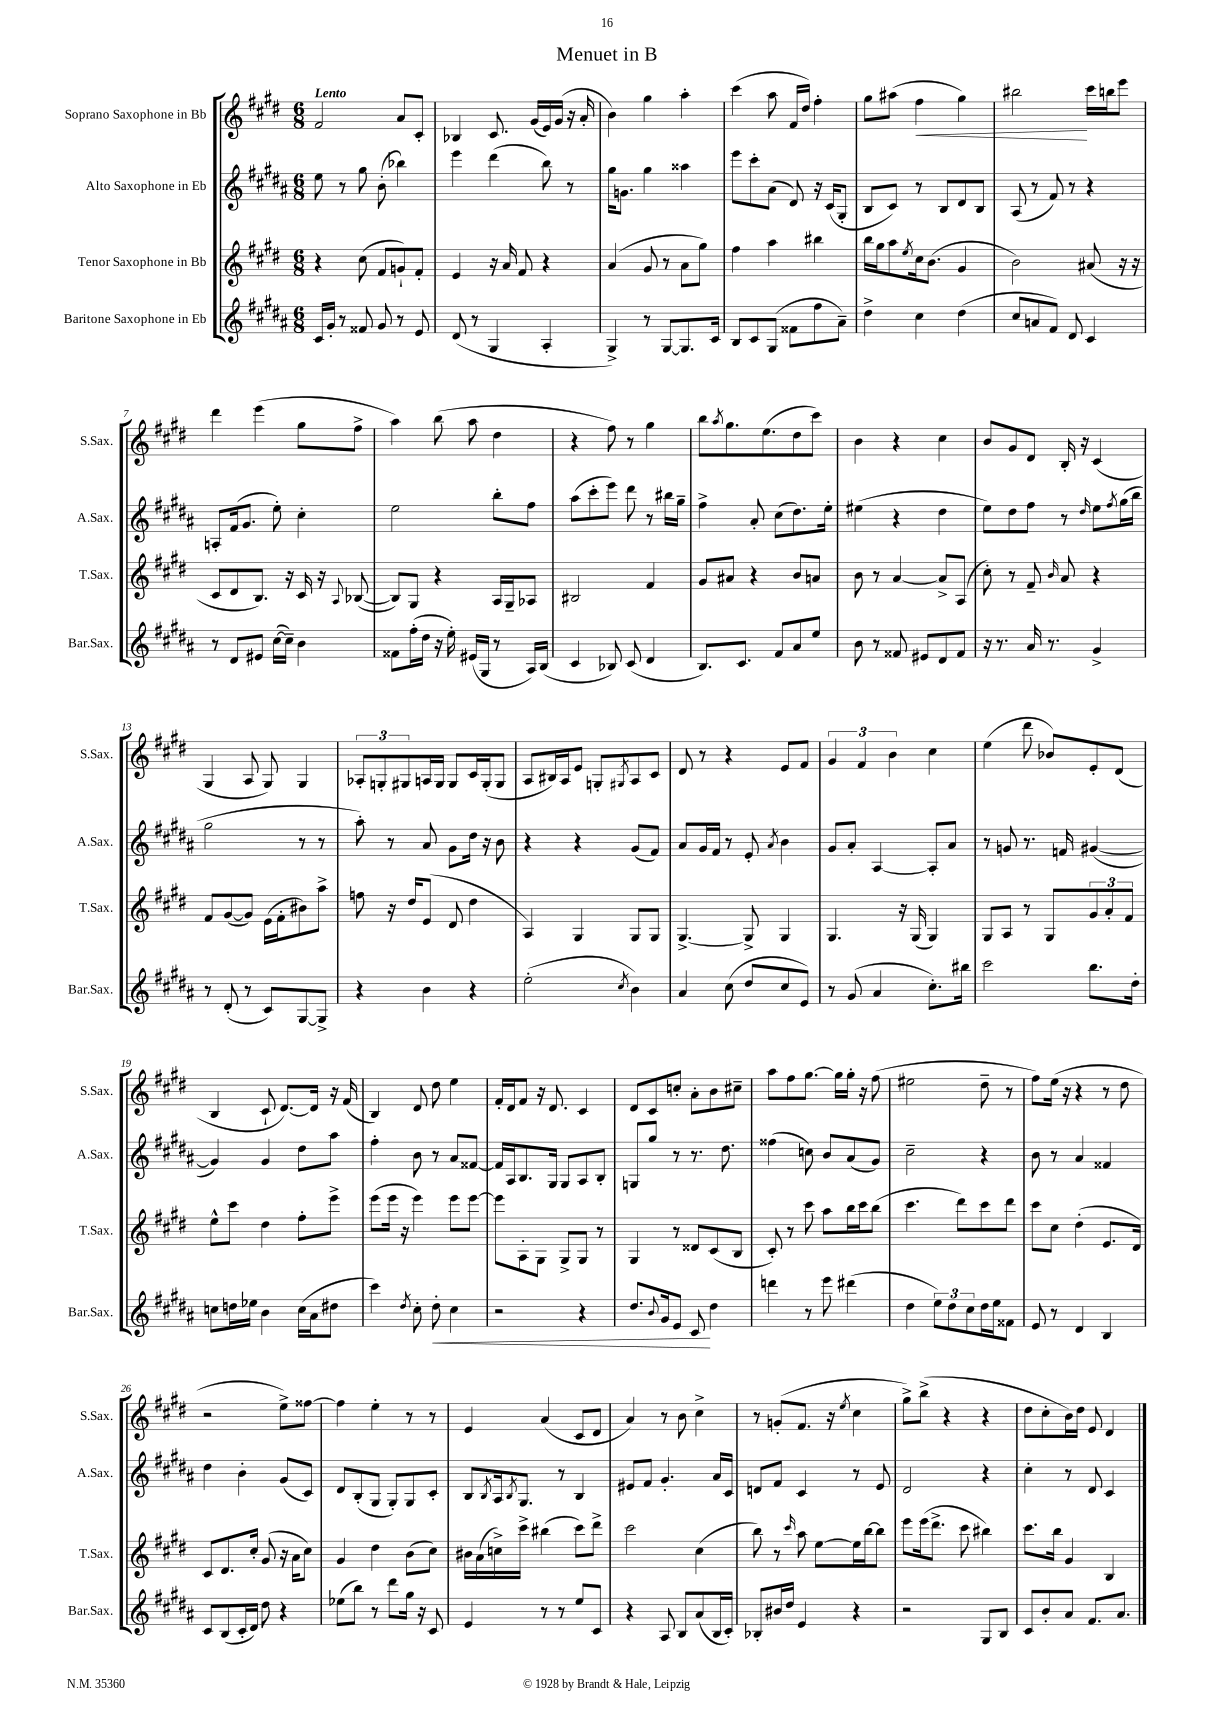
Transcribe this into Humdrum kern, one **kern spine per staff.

**kern	**dynam	**kern	**kern	**kern	**dynam
*part4	*part4	*part3	*part2	*part1	*part1
*staff4	*staff4	*staff3	*staff2	*staff1	*staff1
*I"Baritone Saxophone in Eb	*	*I"Tenor Saxophone in Bb	*I"Alto Saxophone in Eb	*I"Soprano Saxophone in Bb	*
*I'Bar.Sax.	*	*I'T.Sax.	*I'A.Sax.	*I'S.Sax.	*
*clefG2	*	*clefG2	*clefG2	*clefG2	*
*k[f#c#g#d#a#]	*	*k[f#c#g#d#]	*k[f#c#g#d#a#]	*k[f#c#g#d#]	*
*M6/8	*	*M6/8	*M6/8	*M6/8	*
=1	=1	=1	=1	=1	=1
!	!	!	!	!LO:TX:a:B:t=Lento	!
16c#/LL	.	4r	8ee\	2f#/	.
16g#'/JJ	.	.	.	.	.
8r	.	.	8r	.	.
8f##X/	.	(8cc#\	8gg#\	.	.
8g#/	.	8f#/L	(8b'\	.	.
8r	.	8gn`/)	4bb-X\)	8a/L	.
8e/	.	8f#'/J	.	8c#'/J	.
=2	=2	=2	=2	=2	=2
(8d#/	.	4e/	4eee\	4B-X/	.
8r	.	.	.	.	.
4G#/	.	16r	(4ddd#\	8.c#/	.
.	.	16a/	.	.	.
.	.	8f#/	.	.	.
.	.	.	.	(16g#/LL	.
4A#'/	.	4r	8bb\)	16e/)	.
.	.	.	.	(16g#/JJ	.
.	.	.	8r	16r	.
.	.	.	.	16a'/	.
=3	=3	=3	=3	=3	=3
4G#^/)	.	(4a/	16gg#\KL	4b\)	.
.	.	.	8.gn\J	.	.
8r	.	8g#/	4gg#\	4gg#\	.
[8G#/L	.	8r	.	.	.
8.G#/]	.	8a\L	4aa##X\	4aa'\	.
.	.	8gg#\J)	.	.	.
16c#/Jk	.	.	.	.	.
=4	=4	=4	=4	=4	=4
8B/L	.	4ff#\	8eee\L	(4ccc#\	.
8c#/	.	.	8ccc#'\	.	.
(8G#/J	.	4aa\	(8a#\J	8aa\	.
8f##X\L	.	.	8d#/)	16f#/LL	.
.	.	.	.	16dd#/JJ)	.
8ff#\	.	4bb#X\	16r	4ff#'\	.
.	.	.	(16c#/KL	.	.
8a#~\J)	.	.	8G#'/J	.	.
=5	=5	=5	=5	=5	=5
4dd#^\	.	16bb\LL	8B/L	8gg#\L	.
.	.	16gg#\J	.	.	.
.	.	8aa\	8c#/J)	(8aa#X\J	.
.	.	8qee/	.	.	.
!	!	!	!	!	!LO:HP:b
4cc#\	.	16cc#\k	8r	4ff#\	<
.	.	(8.b\J	.	.	.
.	.	.	8B/L	.	.
(4dd#\	.	4g#/	8d#/	4gg#\)	.
.	.	.	8B/J	.	.
=6	=6	=6	=6	=6	=6
8cc#/L	.	2b\)	(8A#/	2bb#X\	.
8an/	.	.	8r	.	.
8f#/J)	.	.	8f#/)	.	.
8d#/	.	.	8r	.	.
4c#/	.	(8a#X/	4r	16ccc#\LL	[
.	.	.	.	16bbn\J	.
.	.	16r	.	8eee\J	.
.	.	16r	.	.	.
!!LO:LB:g=z
=7	=7	=7	=7	=7	=7
8r	.	8c#/L	8An'/L	4ddd#\	.
8d#/L	.	8d#/	(16f#/k	.	.
.	.	.	8.g#/J	.	.
8e#X/J	.	8.B/J)	.	(4eee\	.
([16cc#\LL	.	.	8ee'\)	.	.
16cc#~\JJ])	.	16r	.	.	.
4b\	.	16c#/	4cc#'\	8gg#\L	.
.	.	16r	.	.	.
.	.	8qqA/	.	.	.
.	.	([8B-X/	.	8ff#^\J	.
=8	=8	=8	=8	=8	=8
8f##X\L	.	8B-/L])	2ee\	4aa\)	.
(16ff#'\L	.	8G#/J	.	.	.
16dd#\JJ	.	.	.	.	.
16r	.	4r	.	(8bb\	.
16ee'\)	.	.	.	.	.
(16e#X/LL	.	.	.	8aa\	.
16G#/JJ	.	.	.	.	.
8r	.	16A/LL	8bb'\L	4dd#\	.
.	.	16G#~/J	.	.	.
16A#/LL)	.	8A-X/J	8ff#\J	.	.
(16B/JJ	.	.	.	.	.
=9	=9	=9	=9	=9	=9
4c#/	.	2B#X/	(8aa#\L	4r	.
.	.	.	8ccc#'\	.	.
8B-X/)	.	.	8eee\J)	8ff#\)	.
(8c#/	.	.	8ddd#\	8r	.
4d#/	.	4f#/	8r	4gg#\	.
.	.	.	16bb#X\LL	.	.
.	.	.	16gg#~\JJ	.	.
=10	=10	=10	=10	=10	=10
8.B/L)	.	8g#/L	4ff#^\	8bb\L	.
.	.	.	.	8qaa/	.
.	.	8a#X/J	.	8.gg#\	.
8.c#/J	.	.	.	.	.
.	.	4r	8a#'/	.	.
.	.	.	.	(8.ee\	.
8f#/L	.	.	(8cc#\L	.	.
8a#/	.	8b/L	8.dd#\)	8dd#\	.
8ee/J	.	8an/J	.	8ccc#\J)	.
.	.	.	16ee'\Jk	.	.
=11	=11	=11	=11	=11	=11
8b\	.	8b\	(4ee#X\	4b\	.
8r	.	8r	.	.	.
8f##X/	.	[4a/	4r	4r	.
8e#X/L	.	.	.	.	.
8d#/	.	8a^/L]	4dd#\	4cc#\	.
8f##/J	.	(8A/J	.	.	.
=12	=12	=12	=12	=12	=12
16r	.	8cc#'\)	8ee\L)	8b/L	.
8.r	.	.	.	.	.
.	.	8r	8dd#\	8g#/	.
16a#/	.	8f#~/	8ff#\J	8d#/J	.
8.r	.	.	.	.	.
.	.	16qqb/	.	.	.
.	.	8a/	8r	16B'/	.
.	.	.	.	16r	.
.	.	.	16qqdd#/	.	.
4g#^/	.	4r	8ee\L	(4c#/	.
.	.	.	8qff#/	.	.
.	.	.	(16gg#\L	.	.
.	.	.	16bb\JJ	.	.
!!LO:LB:g=z
=13	=13	=13	=13	=13	=13
8r	.	8f#/L	2gg#\	4G#/	.
(8d#'/	.	([8g#/	.	.	.
8r	.	8g#/J])	.	8A/	.
8c#/L)	.	(16e\LL	.	8G#/)	.
.	.	16f#'\J	.	.	.
[8G#/	.	8b#X\)	8r	4G#/	.
8G#^/J]	.	8aa^\J	8r	.	.
=14	=14	=14	=14	=14	=14
4r	.	8ffn\	8aa#'\)	12A-X'/L	.
.	.	.	.	12Gn'/	.
.	.	16r	8r	.	.
.	.	.	.	12G#X/	.
.	.	16dd#/KL	.	.	.
4b\	.	(8e/J	8a#/	16An/L	.
.	.	.	.	16G#/JJ	.
.	.	8d#/	8g#\L	8G#/L	.
4r	.	4dd#\	16dd#\Jk	16c#/L	.
.	.	.	16r	(16G#'/J	.
.	.	.	8b\	8G#/J	.
=15	=15	=15	=15	=15	=15
(2ee'\	.	4A/)	4r	8A/L	.
.	.	.	.	16B#X/L)	.
.	.	.	.	16A/J	.
.	.	4G#/	4r	8e/J	.
.	.	.	.	8Gn'/L	.
8qcc#/	.	.	.	8qG#X/	.
4b\)	.	8G#/L	(8g#/L	8A/	.
.	.	8G#/J	8f#/J)	8c#/J	.
=16	=16	=16	=16	=16	=16
4a#/	.	[4.G#^/	8a#/L	8d#/	.
.	.	.	16g#/L	8r	.
.	.	.	16f#/JJ	.	.
(8cc#\	.	.	8r	4r	.
8dd#/L	.	8G#^/]	8e'/	.	.
.	.	.	8qa#/	.	.
8cc#/	.	4G#/	4b\	8e/L	.
8e/J)	.	.	.	8f#/J	.
=17	=17	=17	=17	=17	=17
8r	.	4.G#/	8g#/L	6g#/	.
(8g#/	.	.	8a#'/J	.	.
.	.	.	.	6f#/	.
4a#/	.	.	[4A#/	.	.
.	.	.	.	6b\	.
.	.	16r	.	.	.
.	.	(16G#/	.	.	.
8.cc#'\L)	.	4G#/)	8A#'/L]	4cc#\	.
.	.	.	8a#/J	.	.
16bb#X\Jk	.	.	.	.	.
=18	=18	=18	=18	=18	=18
2ccc#\	.	8G#/L	8r	(4ee\	.
.	.	8A/J	8gn/	.	.
.	.	8r	8.r	8ddd#\	.
.	.	8G#/L	.	8b-X/L)	.
.	.	.	16fn/	.	.
8.bb\L	.	12g#/	([4g#X/	8e'/	.
.	.	12a'/	.	.	.
.	.	.	.	(8d#/J	.
.	.	12f#/J	.	.	.
16dd#'\Jk	.	.	.	.	.
!!LO:LB:g=z
=19	=19	=19	=19	=19	=19
8ccn\L	.	8ee^^\L	4g#/])	4B/	.
16ddn\L	.	8ccc#\J	.	.	.
16ee-X\JJ	.	.	.	.	.
4b\	.	4dd#\	4g#/	8c#`/	.
.	.	.	.	[8.d#/L)	.
(16cc\LL	.	8ff#'\L	8dd#\L	.	.
16a#\J	.	.	.	16d#/Jk]	.
8dd#X\J	.	8eee^\J	8aa#\J	16r	.
.	.	.	.	(16f#/	.
=20	=20	=20	=20	=20	=20
4ccc#\)	.	(8eee\L	4ff#'\	4B/)	.
.	.	16eee\Jk	.	.	.
.	.	16r	.	.	.
8qdd#/	.	.	.	.	.
8cc#'\	.	4eee\)	8b\	8d#/	.
!	!LO:HP:b	!	!	!	!
8dd#'\	<	.	8r	8dd#\	.
4cc#\	.	8eee\L	8a#/L	4ee\	.
.	.	[8eee\J	[8f##X/J	.	.
=21	=21	=21	=21	=21	=21
2r	.	8eee\L]	16f##/LL]	16f#'/LL	.
.	.	.	16A#/J	16d#/J	.
.	.	8A'\	8.B/	8f#/J	.
.	.	8G#\J	.	16r	.
.	.	.	16G#/Jk	8.d#/	.
.	.	8G#^/L	8G#/L	.	.
4r	.	8G#/J	8A#/	4c#/	.
.	.	8r	8B'/J	.	.
=22	=22	=22	=22	=22	=22
8.dd#/L	.	4G#/	8Gn/L	8d#/L	.
.	.	.	8gg#/J	8c#/	.
8qqb/	.	.	.	.	.
16g#/k	.	.	.	.	.
8e/J	.	8r	8r	8ccn'/J	.
8c#/	.	8d##X/L	8.r	8a'\L	.
4dd#\	[	(8c#/	.	8b\	.
.	.	.	8.dd#\	.	.
.	.	8B/J	.	8cc#X~\J	.
=23	=23	=23	=23	=23	=23
4dddn\	.	8c#'/)	(4ff##X\	8aa\L	.
.	.	8r	.	8ff#\	.
8r	.	8ccc#\	8ccn\)	[8.gg#\J	.
8eee\	.	8aa\L	8b/L	.	.
.	.	.	.	16gg#\LL]	.
(4ddd#X\	.	16bb\L	(8a#/	16gg#'\JJ	.
.	.	16ccc#\J	.	16r	.
.	.	(8bb\J	8g#/J)	(8ff#\	.
=24	=24	=24	=24	=24	=24
4dd#\	.	4.ccc#\	2cc#~\	2ee#X\	.
12ee\L)	.	.	.	.	.
12dd#\	.	.	.	.	.
.	.	8ddd#\L)	.	.	.
12cc#\	.	.	.	.	.
16dd#\L	.	8ccc#\	4r	8dd#~\	.
16ee\J	.	.	.	.	.
8f##X\J	.	8ddd#\J	.	8r	.
=25	=25	=25	=25	=25	=25
8e/	.	8ccc#\L	8b\	8ff#\L)	.
8r	.	8cc#\J	8r	(16ee\Jk	.
.	.	.	.	16r	.
4d#/	.	(4dd#'\	4a#/	4r	.
4B/	.	8.e/L	4f##X/	8r	.
.	.	.	.	8dd#\	.
.	.	16d#/Jk)	.	.	.
!!LO:LB:g=z
=26	=26	=26	=26	=26	=26
8c#/L	.	8c#/L	4dd#\	2r	.
(8B/	.	8.d#/	.	.	.
16c#'/L	.	.	4b'\	.	.
16d#/JJ)	.	16cc#'/Jk	.	.	.
8dd#\	.	(8g#/	.	.	.
4r	.	16r	(8g#/L	8ee^\L)	.
.	.	16a\KL	.	.	.
.	.	8cc#\J)	8c#/J)	[8ff##X\J	.
=27	=27	=27	=27	=27	=27
(8ee-X\L	.	4g#/	8d#/L	4ff##\]	.
8bb\J)	.	.	(8B'/	.	.
8r	.	4dd#\	8G#/J	4ee'\	.
8ddd#\L	.	.	8G#'/L)	.	.
16gg#\Jk	.	(8b\L	8G#/	8r	.
16r	.	.	.	.	.
8c#/	.	8cc#\J)	8c#'/J	8r	.
=28	=28	=28	=28	=28	=28
4e/	.	16b#X\LL	8B/L	4e/	.
.	.	(16a\	.	.	.
.	.	.	8qB/	.	.
.	.	16ccn^\)	16A#/k	.	.
.	.	.	8qB/	.	.
.	.	16ccc#^\JJ	8.G#/J	.	.
8r	.	(4bb#X\	.	(4a/	.
8r	.	.	8r	.	.
8ee/L	.	8ccc#\L)	4B/	8c#/L	.
8c#/J	.	8ddd#^\J	.	8d#/J	.
=29	=29	=29	=29	=29	=29
4r	.	2ccc#\	8e#X/L	4a/)	.
.	.	.	8f#/J	.	.
8A#/	.	.	4.g#'/	8r	.
8B/L	.	.	.	8b\	.
(8a#/	.	(4cc#\	.	4cc#^\	.
16B/L	.	.	16a#/LL	.	.
16c#'/JJ)	.	.	16c#/JJ	.	.
=30	=30	=30	=30	=30	=30
8B-X'/L	.	8bb\)	8dn/L	8r	.
16b#X/L	.	8r	8f#/J	(8gn'/L	.
16dd#/JJ	.	.	.	.	.
.	.	16qqccc#/	.	.	.
4e/	.	8aa\	4c#/	8.f#/J	.
.	.	[8ee\L	.	.	.
.	.	.	.	16r	.
.	.	.	.	8qee/	.
4r	.	16ee\L]	8r	4cc#\	.
.	.	[16bb\J	.	.	.
.	.	8bb\J]	8e/	.	.
=31	=31	=31	=31	=31	=31
2r	.	8eee\L	2d#/	8gg#^\L)	.
.	.	(16eee\k	.	(8bb^\J	.
.	.	8.ddd#^\J	.	.	.
.	.	.	.	4r	.
.	.	8ccc#\	.	.	.
8G#/L	.	4bb#X\)	4r	4r	.
8B/J	.	.	.	.	.
=32	=32	=32	=32	=32	=32
8c#/L	.	8.ccc#\L	4cc#'\	8dd#\L	.
8b'/	.	.	.	8cc#'\	.
.	.	16bb\Jk	.	.	.
8a#/J	.	4g#/	8r	16b\L)	.
.	.	.	.	16dd#\JJ	.
8.f#/L	.	.	8d#/	8e/	.
.	.	4B/	4c#/	4d#/	.
8.a#/J	.	.	.	.	.
==	==	==	==	==	==
*-	*-	*-	*-	*-	*-
